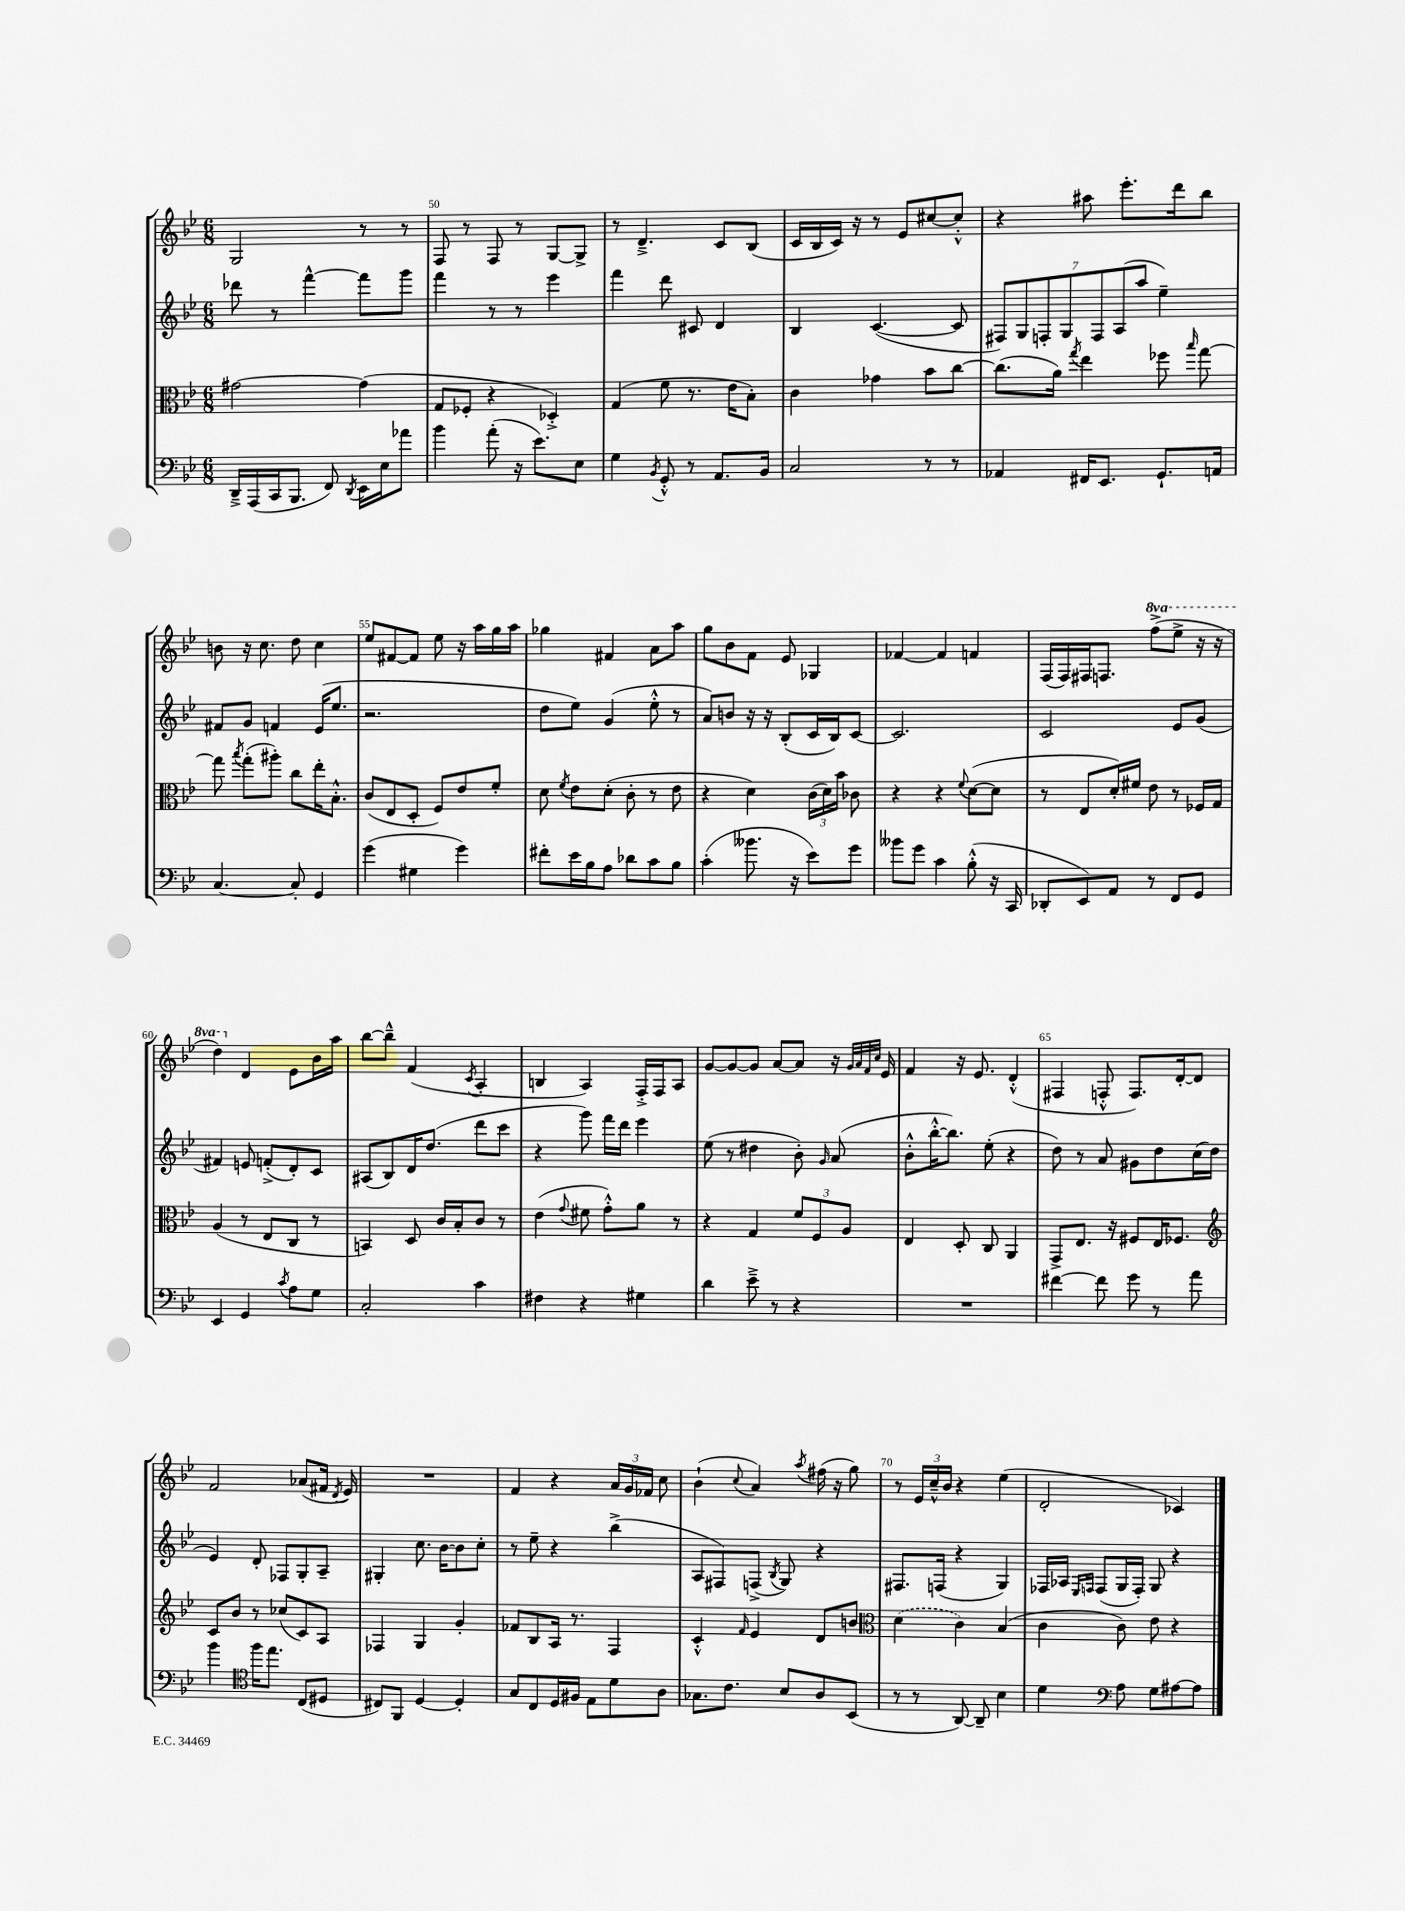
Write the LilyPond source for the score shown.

<<
\new StaffGroup <<
\new Staff = "s0" {
    \clef treble \key bes \major \numericTimeSignature \time 6/8 \set Staff.ottavationMarkups = #ottavation-simple-ordinals
    \autoBeamOff g2 r8 r8 |
    f8 r8 f8 r8 g8[~ g8]-> |
    r8 d'4.---> c'8[ bes8]( |
    c'16[ bes16 c'16]) r16 r8 ees'8[ cis''8~ cis''8]-.-^ |
    r4 ais''8 ees'''8.[-. d'''16 bes''8] |
    b'8 r16 c''8. d''8 c''4 |
    ees''8[ fis'8~ fis'8] ees''8 r16 a''16[ g''16 a''16] |
    ges''4 fis'4 a'8[ a''8] |
    g''8[ bes'8 f'8] ees'8 ges4 |
    fes'4~ fes'4 f'4 |
    f16[( f16) fis16 f8.] \ottava #1 f'''8[->( ees'''8]-> r16 r16 |
    d'''4) \ottava #0 d'4 ees'8[ bes'16 a''16] |
    bes''8[~ bes''8]---^ f'4( \acciaccatura { c'8 } a4-. |
    b4 a4) f16[-.-> f16 a8] |
    g'8[~ g'8~ g'8] a'8[~ a'8] r16 \grace { g'32[ a'32 f'32 c''32] } ees'16 |
    f'4 r16 ees'8. d'4-.-^( |
    fis4 f8-.-^ f8.[) d'16~-. d'8] |
    f'2 aes'8[( fis'16] \acciaccatura { d'8 } ees'16) |
    R2. |
    f'4 r4 \tuplet 3/2 { a'16[ g'16 fes'16] } c''8 |
    bes'4-!( \appoggiatura { c''8 } a'4) \acciaccatura { a''8 } fis''16( r16 g''8) |
    r8 \tuplet 3/2 { ees'16[ c''16---^ bes'16] } r4 ees''4( |
    d'2-. ces'4) \bar "|." |
}
\new Staff = "s1" {
    \clef treble \key bes \major \numericTimeSignature \time 6/8
    \autoBeamOff des'''8 r8 f'''4~-^ f'''8[ g'''8] |
    f'''4 r8 r8 ees'''4 |
    f'''4 d'''8 cis'8 d'4 |
    bes4 c'4.~( c'8 |
    \tuplet 7/4 { fis8[) g8 f8-. g8 f8 a8( a''8] } ees''4--) |
    fis'8[ g'8] f'4 ees'16[( ees''8.] |
    r2. |
    d''8[ ees''8]) g'4( ees''8-.-^ r8 |
    a'8[) b'8] r16 r16 bes8[-.( c'16 bes16) c'8]~ |
    c'2. |
    c'2 ees'8[ g'8]( |
    fis'4) e'8 f'8[-.->( d'8-.) c'8] |
    ais8[( bes8) d'16 d''8.]( d'''8[ c'''8] |
    r4 g'''8) f'''16[ d'''16] ees'''4 |
    ees''8( r8 dis''4 bes'8-.) \grace { g'16 } a'8( |
    bes'8[-.-^ bes''16~-.-^ bes''8.]) ees''8-.( r4 |
    d''8) r8 a'8 gis'8[ d''8 c''16( d''16] |
    ees'4) d'8-. fes8[ g8-. a8]-- |
    gis4-. c''8. bes'16[~ bes'8 c''8]-. |
    r8 ees''8-- r4 bes''4->( |
    a8[ fis8) f8]->( \acciaccatura { bes8 } g8) r4 |
    fis8.[ f16]( r4 g4) |
    fes16[ aes16] \grace { ees16[ f16] } f8[( g16 f16]-.) g8 r4 \bar "|." |
}
\new Staff = "s2" {
    \clef alto \key bes \major \numericTimeSignature \time 6/8
    \autoBeamOff gis'2~ gis'4( |
    g8[ fes8]-. r4 des4-.->) |
    g4( f'8 r8. ees'16[ bes8]-.) |
    c'4 ges'4 bes'8[ c''8]~ |
    c''8.[( a'16]) \acciaccatura { g''8 } ees''4 fes''8 \grace { bes''16 } g''8~ |
    g''8 \acciaccatura { bes''8 } g''8[-.( ais''8]-.) c''8[ ees''16-. bes8.]-.-^ |
    c'8[( ees8 d8]-. f8[) ees'8 f'8]-. |
    d'8 \acciaccatura { f'8 } ees'8[ d'8]-.( c'8-. r8 ees'8 |
    r4 d'4) \tuplet 3/2 { c'16[( d'16) bes'16] } ces'8 |
    r4 r4 \appoggiatura { f'8 } d'8[~( d'8] |
    r8 ees8[ d'16-.) fis'16] ees'8 r8 fes16[ g16] |
    a4( r8 ees8[ c8] r8 |
    b,4) d8 c'16[ bes16-. c'8] r8 |
    ees'4( \appoggiatura { g'8 } fis'8 g'8[-.-^) a'8] r8 |
    r4 g4 \tuplet 3/2 { f'8[ f8 a8] } |
    ees4 d8-. c8 a,4 |
    g,8[-> ees8.] r16 fis8[ ees16 fes8.] |
    \clef treble c'8[ bes'8] r8 ces''8[( c'8) a8] |
    fes4 g4 g'4-. |
    fes'8[ bes8 a16] r8. f4 |
    c'4-.-^ \grace { f'16 } ees'4 d'8[ b'8] |
    \clef alto \once \slurDashed d'4( c'4) bes4( |
    c'4 c'8) ees'8 r4 \bar "|." |
}
\new Staff = "s3" {
    \clef bass \key bes \major \numericTimeSignature \time 6/8
    \autoBeamOff d,16[---> a,,16( c,16 bes,,8.] f,8) \acciaccatura { d,8 } ees,16[ ees16 aes'8] |
    bes'4 a'8-.( r16 ees'8.[) ees8] |
    g4 \acciaccatura { bes,8 } g,8-.-^ r8 a,8.[ bes,16] |
    c2 r8 r8 |
    aes,4 fis,16[ ees,8.] g,8.[-! a,16] |
    c4.~ c8-. g,4 |
    g'4( gis4 g'4) |
    fis'8[-. ees'16 bes16 a8] des'8[ c'8 bes8] |
    c'4-.( beses'8. r16 ees'8[) g'8] |
    beses'8[ g'8] c'4 bes8-.-^( r16 c,16 |
    des,8[-. ees,8) a,8] r8 f,8[ g,8] |
    ees,4 g,4 \acciaccatura { c'8 } a8[ g8] |
    c2-. c'4 |
    fis4 r4 gis4 |
    d'4 ees'8---> r8 r4 |
    R2. |
    fis'4~ fis'8 g'8 r8 a'8 |
    bes'4 \clef tenor f''16[ ees''8.] c8[( dis8] |
    cis8[) f,8] d4~ d4-. |
    g8[ c8 d16 fis16] ees8[ d'8 a8] |
    ges8.[ c'8.] bes8[ a8 bes,8]( |
    r8 r8 a,8~) a,8-- bes4 |
    d'4 \clef bass a8 g8[ ais8~ ais8] \bar "|." |
}
>>
>>
\layout { \context { \Score currentBarNumber = #49 \override BarNumber.break-visibility = ##(#f #t #t) barNumberVisibility = #(every-nth-bar-number-visible 5) } }
